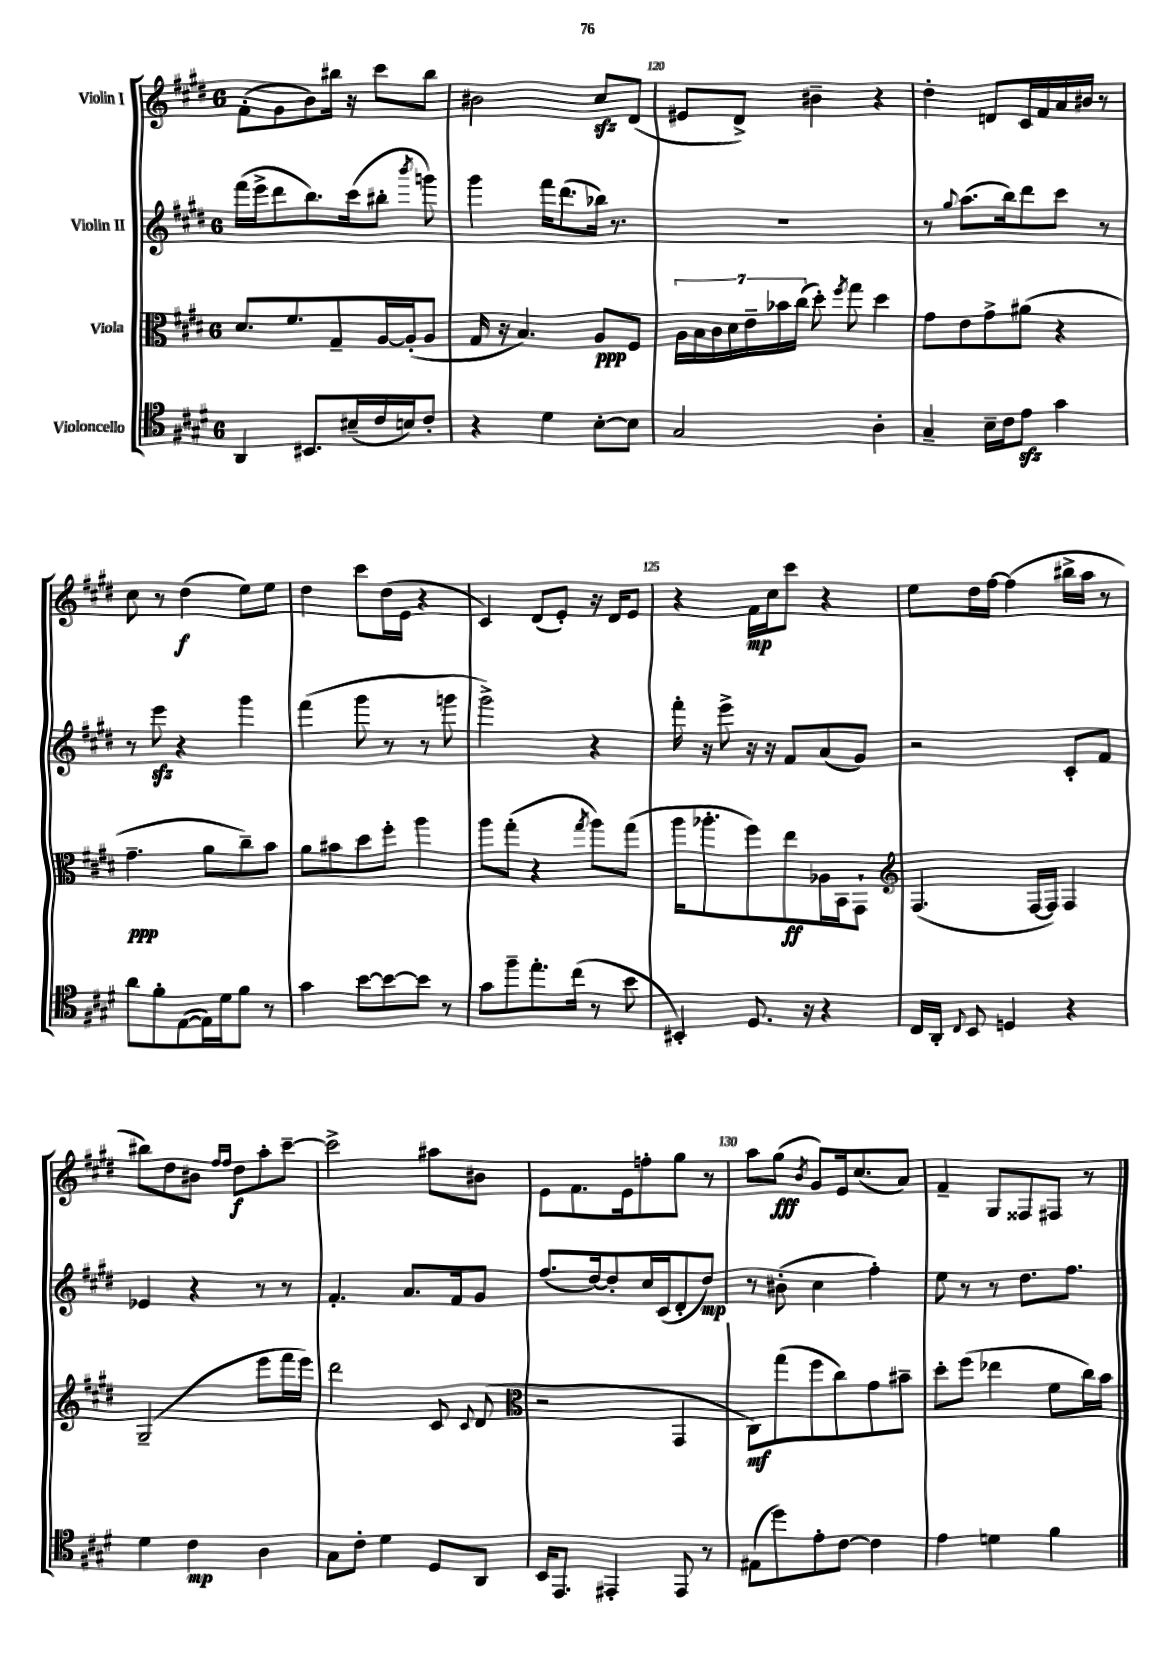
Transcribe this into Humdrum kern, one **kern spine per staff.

**kern	**kern	**kern	**kern
*staff4	*staff3	*staff2	*staff1
*clefC4	*clefC3	*clefG2	*clefG2
*k[f#c#g#d#]	*k[f#c#g#d#]	*k[f#c#g#d#]	*k[f#c#g#d#]
*M6/8	*M6/8	*M6/8	*M6/8
4AA/	8.d#/L	(16fff#\LL	(8f#'\L
.	.	16eee^\J	.
.	.	8ddd#\	8g#\
.	8.f#/	.	.
8.BB#/L	.	8.bb\)	8b\)
.	8G#~/	.	16bb#\Jk
(16B#~/L	.	(16ccc#\k	16r
16c#/	[16A/L	8bb#'\J	8ccc#\L
16B/J)	(16A'/]J	.	.
.	.	8qbbb/	.
8c#'/J	8A/J	8ggg\)	8bb#\J
=	=	=	=
4r	16G#/	4ggg#\	2b#\
.	16r	.	.
.	4.B/)	.	.
4d#\	.	16fff#\LK	.
.	.	(8.ddd#\	.
[8B'\L	8A/L	16bb-\Jk)	8cc#/L
.	.	8.r	.
8B\]J	8F#/J	.	(8d#/J
=	=	=	=
2G#/	28A\LL	2.r	8e#/L
.	28B\	.	.
.	28c#\	.	.
.	28d#\	.	.
.	.	.	8d#^/J)
.	28e~\	.	.
.	28b-\	.	.
.	(28cc#\JJ	.	.
.	8dd#'\)	.	4b#~\
.	8qff#/	.	.
.	8gg#\	.	.
4A'\	4dd#\	.	4r
=	=	=	=
4G#~/	8g#\L	8r	4dd#'\
.	.	8qqgg#/	.
.	8e\	(8.aa\L	.
16B~\LL	8g#^\	.	8d/L
16c#\J	.	16bb\k)	.
8e\J	(8a#\J	8ddd#\	16c#/L
.	.	.	16f#/
4g#\	4r	8ccc#\J	16a/
.	.	.	16b#/JJ
.	.	8r	8r
=	=	=	=
8a\L	4.g#~\	8r	8cc#\
8f#'\	.	8eee\	8r
([8E\	.	4r	(4dd#\
16E\]L)	8a\L	.	.
16d#\J	.	.	.
8f#\J	8cc#~\)	4ggg#\	8ee\L)
8r	8b\J	.	8ee\J
=	=	=	=
4g#\	8a\L	(4fff#\	4dd#\
.	8b#\	.	.
[8b\L	8dd#\	8ggg#\	8ccc#\L
8b\_	8ff#'\J	8r	(16dd#\L
.	.	.	16e\JJ
8b\]J	4aa\	8r	4r
8r	.	8ggg\	.
=	=	=	=
8g#\L	8aa\L	2ggg#^\)	4c#/)
8ff#~\	(8gg#'\J	.	.
8.ee'\	4r	.	(8d#/L
.	.	.	8e'/J)
(16cc#\Jk	.	.	.
.	8qgg#/	.	.
8r	8aa\L)	4r	16r
.	.	.	16d#/LK
8b\	(8gg#\J	.	8e/J
=	=	=	=
4BB#'/)	16aa\LK	16fff#'\	4r
.	8.aa-'\	16r	.
.	.	8eee^\	.
8.D#/	8ff#\)	16r	16f#\LL
.	.	16r	16cc#\J
.	8ee\	8f#/L	8ccc#\J
16r	.	.	.
4r	16A-\L	(8a/	4r
.	16BB\J	.	.
.	8GG#`\J	8g#/J)	.
=	=	=	=
*	*clefG2	*	*
16C#/LL	(4.F#/	2r	8ee\L
16AA'/JJ	.	.	.
8qqC#/	.	.	.
8BB/	.	.	16dd#\L
.	.	.	[16ff#\JJ
4D/	.	.	(4ff#\]
.	[16F#/LL	.	.
.	16F#/]JJ)	.	.
4r	4F#/	8c#'/L	16bb#^\LL
.	.	.	16aa\JJ
.	.	8f#/J	8r
=	=	=	=
4d#\	(2G#~/	4e-/	8bb#\L)
.	.	.	8dd#\
4c#\	.	4r	8b#\J
.	.	.	16qqff#/LL
.	.	.	16qqff#/JJ
.	.	.	8dd#\L
4A\	8eee\L	8r	8aa'\
.	16fff#\L	8r	[8ccc#~\J
.	16eee\JJ)	.	.
=	=	=	=
8G#\L	2ddd#\	4.f#'/	2ccc#^\]
8c#'\J	.	.	.
4d#\	.	.	.
.	.	8.a/L	.
8D#/L	8c#/	.	8aa#\L
.	.	16f#/k	.
.	8qqc#/	.	.
8AA/J	(8d#/	8g#/J	8b#\J
=	=	=	=
*	*clefC3	*	*
16BB/LK	2r	(8.ff#/L	8e\L
8.EE/J	.	.	.
.	.	.	8.f#\
.	.	[16dd#/k)	.
4EE#'/	.	8dd#'/]	.
.	.	.	16e\k
.	.	16cc#/L	8ff'\
.	.	(16c#/J	.
8EE#/	4GG#/	8d#'/	8gg#\J
8r	.	8dd#/J)	8r
=	=	=	=
(8E#\L	8C#\L)	8r	8aa\L
8dd#\)	(8gg#\	(8b#'\	(8gg#\J
.	.	.	8qb/
8e'\	8ff#\	4cc#\	8g#/L)
[8c#\J	8cc#\)	.	16e/k
.	.	.	(8.cc#/
4c#\]	8g#\	4ff#'\)	.
.	8b#~\J	.	8a/J)
=	=	=	=
4e\	8dd#'\L	8ee\	4f#~/
.	(8ff#\J	8r	.
4d\	4ee-\	8r	8G#/L
.	.	8.dd#\L	8F##/
4f#\	8f#\L	.	8F#/J
.	.	8.ff#\J	.
.	16cc#\L)	.	8r
.	16b\JJ	.	.
==	==	==	==
*-	*-	*-	*-
